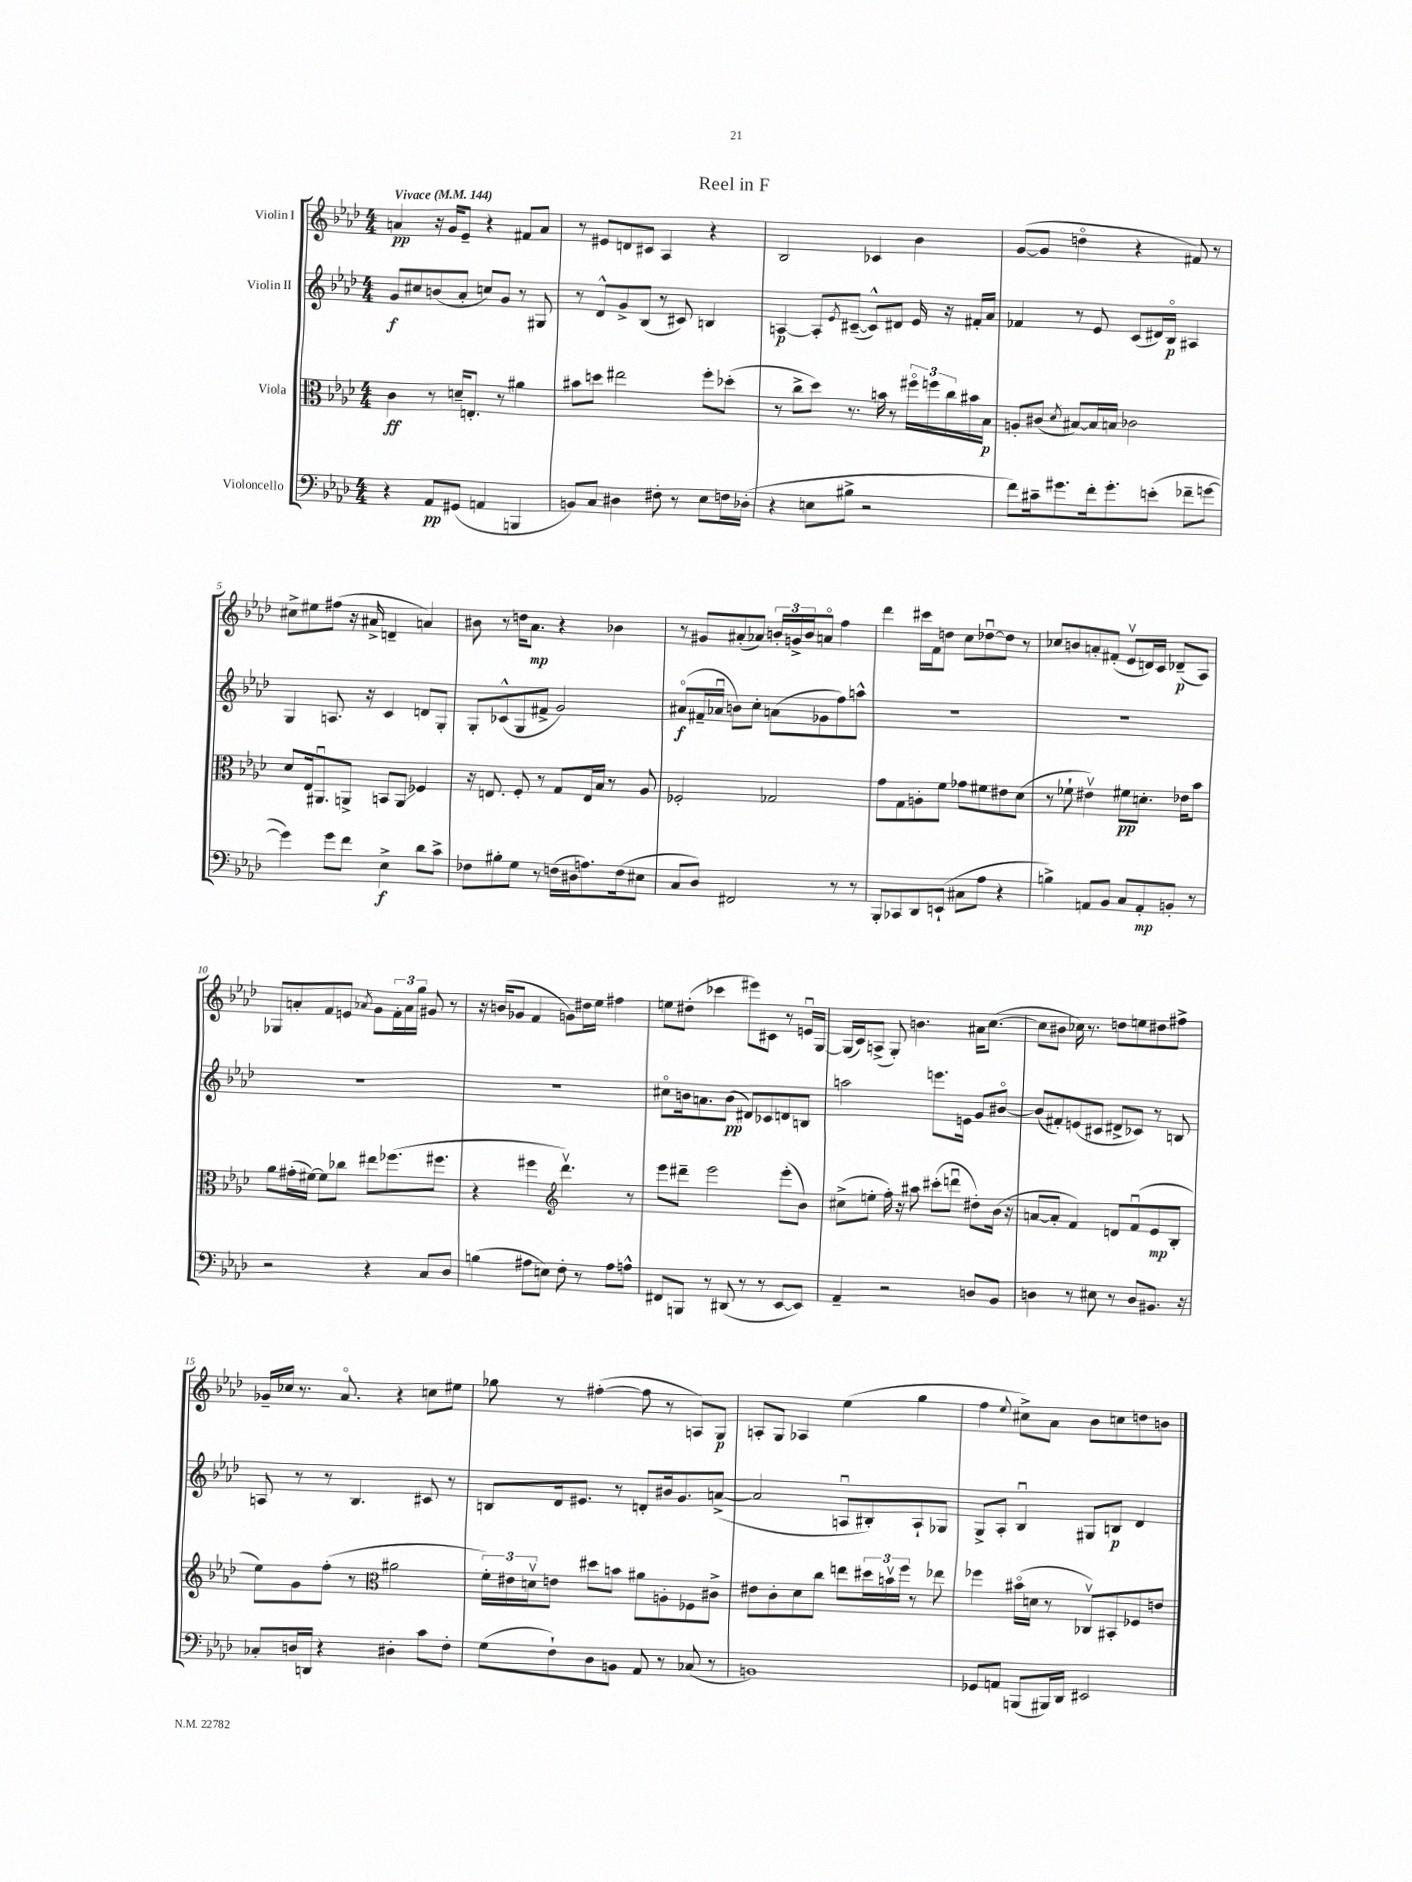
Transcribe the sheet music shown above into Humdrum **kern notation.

**kern	**kern	**kern	**kern
*staff4	*staff3	*staff2	*staff1
*clefF4	*clefC3	*clefG2	*clefG2
*k[b-e-a-d-]	*k[b-e-a-d-]	*k[b-e-a-d-]	*k[b-e-a-d-]
*M4/4	*M4/4	*M4/4	*M4/4
*MM144	*MM144	*MM144	*MM144
4r	4c	8g	4a
.	.	8cc#	.
8AA-	8r	(8b	16r
.	.	.	16g
(8GG#	16d~	8a-'	8e-~
.	8.E'	.	.
4AA	.	8cc)	4r
.	8r	8g	.
4BBB	4a#	8r	8f#
.	.	8G#	8a
=	=	=	=
8BB)	8b#	8r	8r
8C	8dd	8d-^^	8e#
4D#	2ee#	8g^	8d
.	.	(8B-	8c#
8F#'	.	8r	4A-
8r	.	8c#)	.
8E-	8ff'	4B	4r
16F	(8dd-'	.	.
(16D-'	.	.	.
=	=	=	=
4r	8r	[4A	2B-
.	8cc^	.	.
8E	8dd-)	8A']	.
.	.	8qe-	.
8B#^	8.r	([8c#~	.
2r	.	8c#^^])	4c-
.	16b	.	.
.	8r	8d#	.
.	24ff#o	16e-	4b-
.	24ff	.	.
.	.	16r	.
.	24cc	.	.
.	16b#	16f#'	.
.	16B-	16a-	.
=	=	=	=
8f)	8A'	4f-	([8g
16c#~	(8c#	.	8g]
8.g#	.	.	.
.	8qd-	.	.
.	[8B#)	8r	4ddo
16f'	16B#]	8e-	.
8.g#'	16B	.	.
.	2c-	(8c	4r
(8e'	.	16d#)	.
.	.	16B-o	.
8f-~	.	4A#	8f#)
[8g	.	.	8r
=	=	=	=
4g])	8d-	4G	8cc#^
.	16E-	.	8ee#
.	8.AA#u	.	.
8g	.	8.A	(8ff#
8f	8AA^	.	16r
.	.	16r	16a#^
4E-^	8BB	4c	4d~
.	8AA	.	.
8d-	4F-	8d	4a)
8c^	.	8G'	.
=	=	=	=
8F-	16r	8G'	8b#
.	8.E	.	.
8B#'	.	(8c-^^	8r
8G	8F'	8G	16dd
.	.	.	8.a-
8r	8r	8f#^	.
(16F	8G	2g)	4r
16D#	.	.	.
8.A)	16E	.	.
.	16B-	.	.
.	8r	.	4b-
(16F	.	.	.
8E#	8A-	.	.
=	=	=	=
8C	2F-'	(8a#o	8r
8D-)	.	16f#~	8g#
.	.	16a-u	.
2FF#	.	8b)	(8a#'
.	.	8cc'	8a-)
.	2G-	(8a	24b'
.	.	.	24g^
.	.	.	24b
.	.	8g-	8ao
8r	.	8ff)	4ff
8r	.	8aa^^	.
=	=	=	=
8BBB-'	8g	1r	4ddd-
8CC-	8G	.	.
8DD-	8A'	.	16ccc#
.	.	.	16f
(8EE`	8f	.	8dd
8C#	8g-	.	8cc
8A-	8f#	.	[8dd-u
4r	8e#	.	8dd-]
.	(8d-	.	8r
=	=	=	=
4B^)	8r	1r	8cc-
.	8f-`	.	8b
8AA	4e#v)	.	8a'
8BB-	.	.	(8f#'
8C	8f#	.	8e-v
8AA'	8.d'	.	16d)
.	.	.	16c
8BB'	.	.	(8d-~
.	16e-	.	.
8r	8b-	.	8A-)
=	=	=	=
2r	8a-	1r	8G-
.	(16g#'	.	8a'
.	[16f#)	.	.
.	8f#]	.	8f
.	8cc-	.	8e
.	.	.	8qa-
4r	8ee#	.	8g
.	(8.ff-	.	24f'
.	.	.	24a-
.	.	.	24gg
8C	.	.	8g#
.	8.ff#	.	.
8D-	.	.	8r
=	=	=	=
(4B	4r	1r	16r
.	.	.	(16b
.	.	.	8g-
8A#	4ff#	.	4f
8E)	.	.	.
*	*clefG2	*	*
8F'	4.ddd-v)	.	8g)
8r	.	.	16dd#
.	.	.	16ee-
8A#	.	.	4ff#
8A^^	8r	.	.
=	=	=	=
8FF#	8eee-	8cc#o	8ee
8BBB	8ddd#~	16b	(8dd#'
.	.	8.a	.
8r	2eee-	.	4ccc-
(8DD#	.	(8b	.
8r	.	8d#)	8eee#)
8r	.	8c-	8c#
[8EE-	(8eee-'	8d	8r
8EE-])	8b-)	8B	16eu
.	.	.	[16G
=	=	=	=
4AA-~	(8cc#^	2aa	(16G]
.	.	.	16c)
.	8ee'	.	(8A^
2r	16ff')	.	8G')
.	16r	.	.
.	8aa#	.	4.b
.	(8ccc#'	8.eee	.
.	8dddu	.	.
.	.	16e	.
8D	8dd#')	8g	16a#
.	.	.	([8.cc
8BB-	(16b-	[8b#o	.
.	16r	.	.
=	=	=	=
4D	[8a	(8b#]	8cc]
.	8a']	8f#')	8b#
8r	4f)	(8e	16cc-)
.	.	.	8.r
8E#	.	8c#	.
8r	8d	8d#^	8dd
8D	(8fu	8c-)	8ee
8.BB#	8e-	8r	8dd#
.	8B-'	8B	8ff#^
16r	.	.	.
=	=	=	=
8C-'	8ee-)	8A	16g-~
.	.	.	16cc-
16D	8g	8r	8.r
16DD	.	.	.
4r	(8ff'	8r	.
.	.	.	8.a-o
.	8r	4.B-	.
*	*clefC3	*	*
4D#'	2a#	.	4r
8c	.	8c#	8cc
8F'	.	8r	8ee#
=	=	=	=
(8G	24f')	8B	8gg-
.	24e#	.	.
.	24dv	.	.
8F`)	8e	16d-	8r
.	.	8.e#	.
8D-	8dd#	.	([4ff#'
8BB	8b	8r	.
8AA-	8a#	8d'	8ff#]
8r	8A'	16b#	8r
.	.	8.g	.
(8C-	8F-	.	8A)
8r	8c#^	([8a^	8G
=	=	=	=
1BB)	8e#	2a]	8A'
.	8c'	.	8G
.	8d-	.	4A-
.	8cc	.	.
.	8ee	8Au	(4ee-
.	24dd#	8B#')	.
.	24bv	.	.
.	24ff	.	.
.	8r	8A`	4gg
.	8ee-	8G-	.
=	=	=	=
8GG-	4ff-	8G^	4ff
8AA	.	8A-'	.
.	.	.	8qqee-
(8BBB	(16b#o	4B-u	8cc#^)
.	16d	.	.
16BBB#)	8r	.	8a-
16DD-	.	.	.
2EE#	8C-v)	8G#	8b-
.	8BB#'	8B	8cc
.	8F-	4d-	8dd
.	8e	.	8b
==	==	==	==
*-	*-	*-	*-
